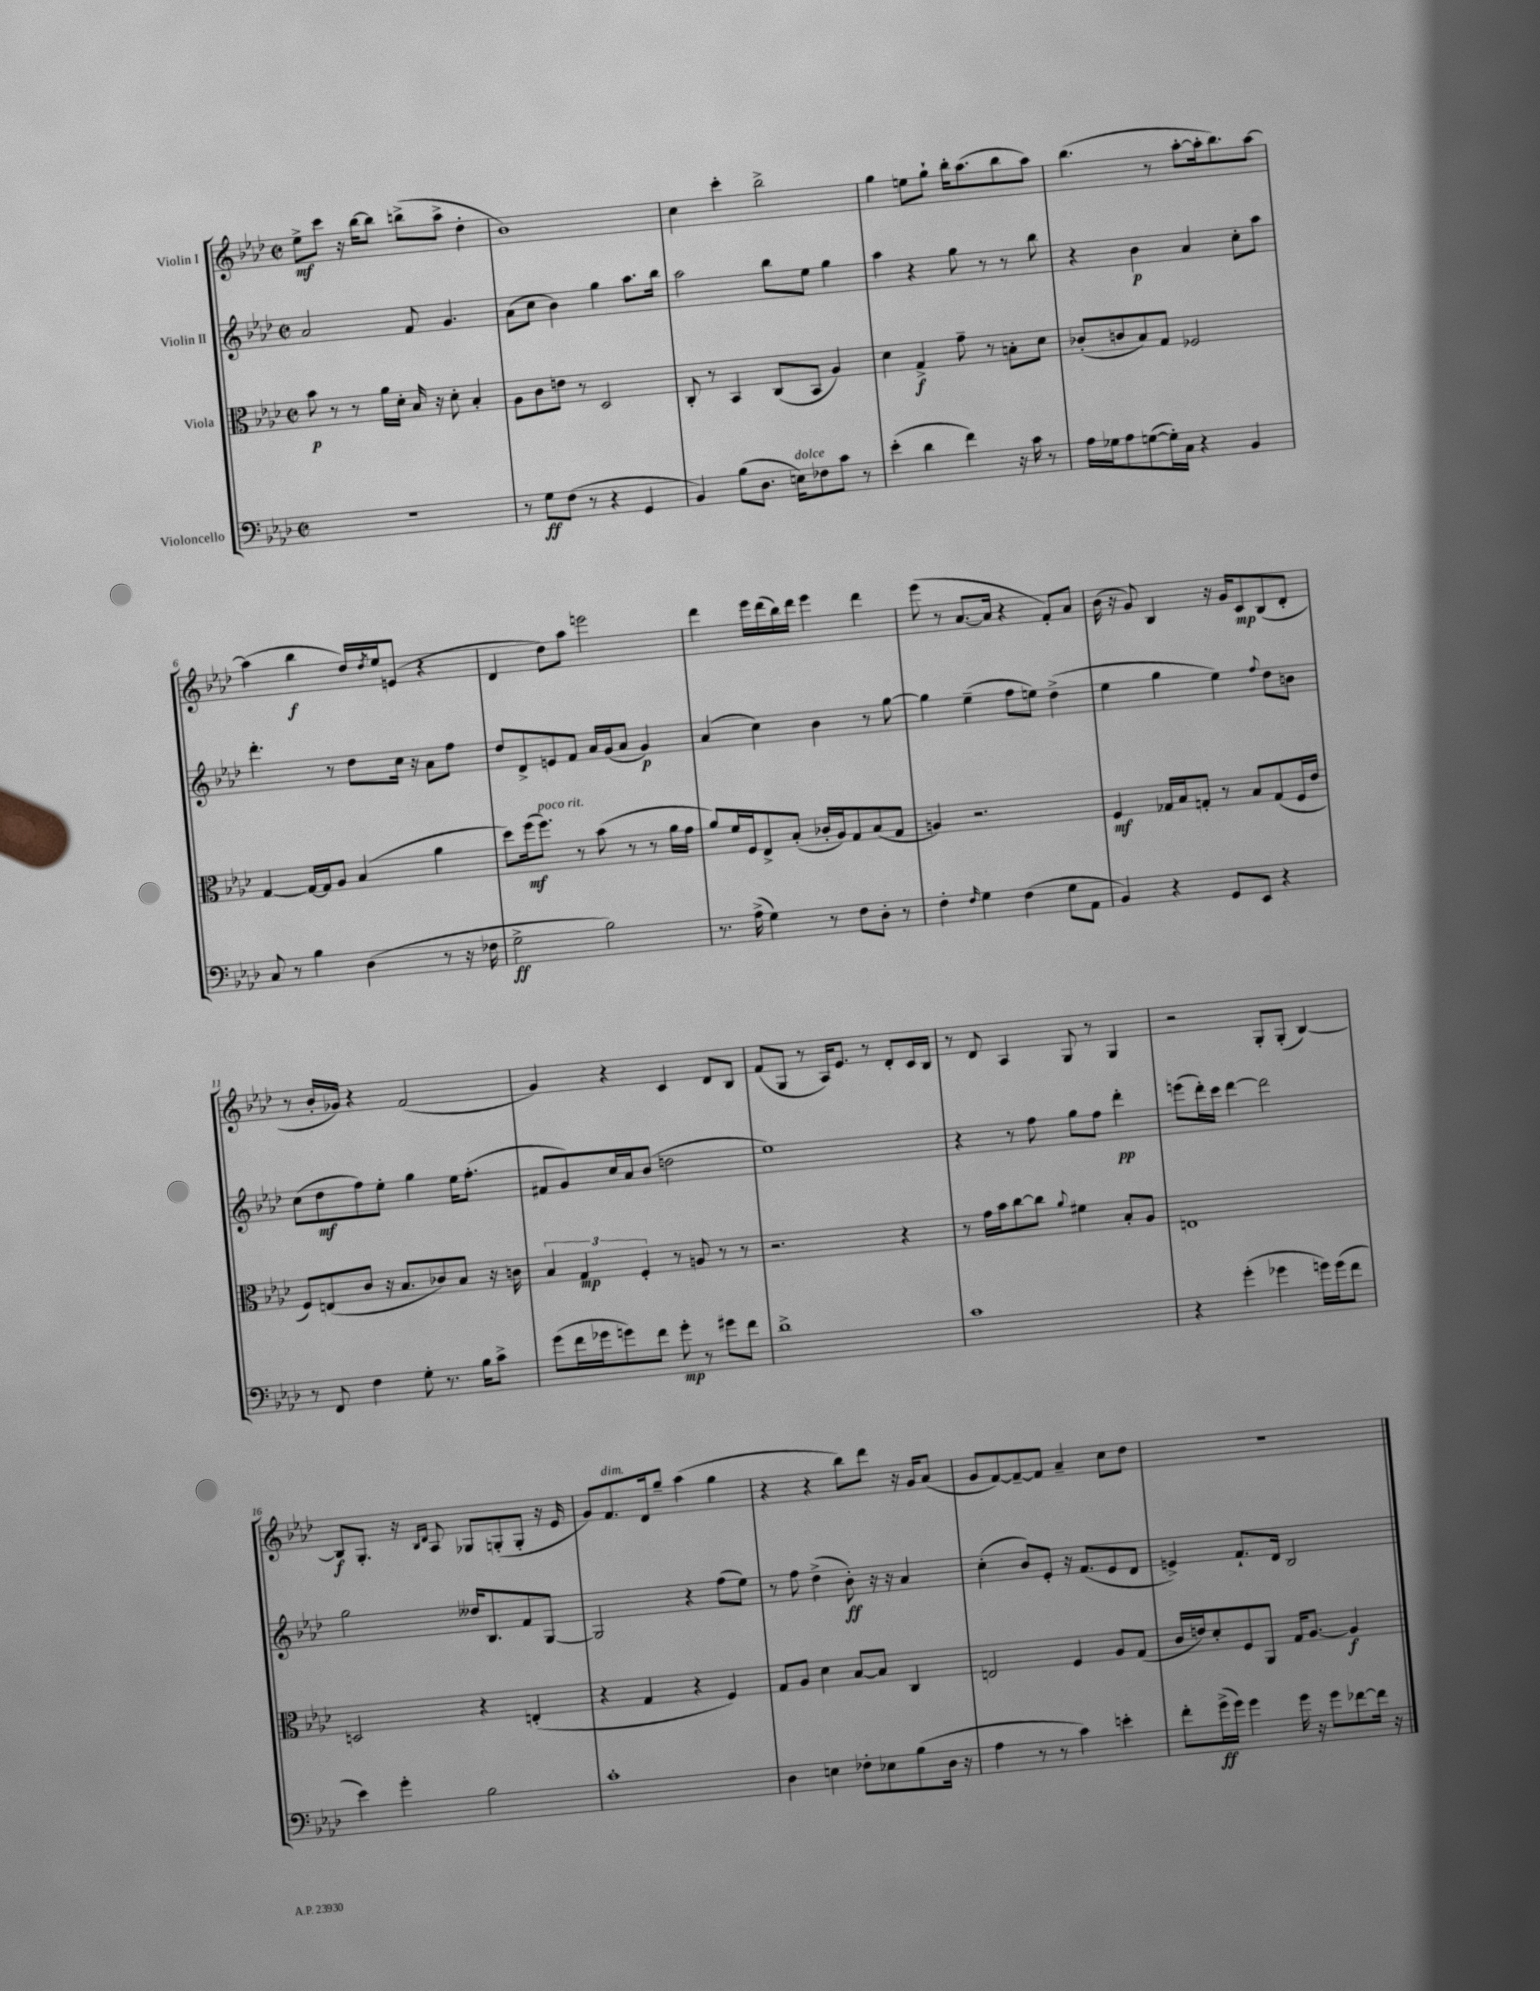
<<
\new StaffGroup <<
\new Staff = "s0" \with { instrumentName = "Violin I" } {
    \clef treble \key aes \major \defaultTimeSignature \time 2/2
    ees''8->\mf c'''8 r16 bes''16~ bes''8 b''8->( aes''8-> des''4-. |
    bes'1) |
    c''4 c'''4-. bes''2-> |
    g''4 e''8 g''8-! bes''16-. aes''8.( bes''8 aes''8) |
    bes''4.( r8 aes''8~-. aes''16-. bes''8.) aes''8~ |
    aes''4( bes''4\f des''16) \acciaccatura { des''8 } ees''16 e'8( r4 |
    des'4 des''8) aes''8 e'''2 |
    des'''4 ees'''16 des'''16( bes''16) des'''16 ees'''4 des'''4 |
    ees'''8( r8 aes'8.~ aes'16 r4 f'8-.) aes'8 |
    bes'16( r16 g'8) bes4 r16 g'16 c'8\mp bes8( des'8-. |
    r8 bes'16-. ges'16) r4 f'2( |
    g'4) r4 c'4 des'8 bes8 |
    f'8( g8 r8 aes16) ees'8. r8 des'8-. c'16 bes16 |
    r8 des'8 aes4 g8 r8 g4 |
    r2 g8-. g8-.( bes4~) |
    bes8\f g8.-. r16 \grace { bes16 des'16 } aes8 ges8 g8-.( g8-. r16 ees'16 |
    g'8) f'8.^\markup { \italic "dim." } des'16 g''8-- aes''4( g''4 |
    r4 r4 bes''8) des'''8 r16 g'16 aes'8( |
    g'8 f'8~) f'8~-- f'8 aes'4-- c''8 des''8 |
    r1 \bar "|." |
}
\new Staff = "s1" \with { instrumentName = "Violin II" } {
    \clef treble \key aes \major \defaultTimeSignature \time 2/2
    aes'2 f'8 g'4. |
    aes'8( c''8 bes'4) g''4 aes''8. bes''16 |
    aes''2 bes''8 ees''8 g''4 |
    aes''4 r4 g''8 r8 r8 bes''8 |
    r4 bes'4\p aes'4 c''8-. aes''8 |
    des'''4.-. r8 des''8 c''16 r16 aes'8 f''8 |
    des''8 des'8-> e'8 f'8 aes'16 g'16( aes'8 g'4\p) |
    aes'4( c''4) bes'4 r8 g''8~ |
    g''4 ees''4--( f''8 e''8) des''4->( |
    ees''4 g''4 ees''4) \appoggiatura { f''8 } des''8 b'8 |
    c''8( des''8\mf f''8) ees''8-. g''4 ees''16 f''8.-.( |
    fis'8 g'8) c''16 aes'16 bes'8( d''2 |
    ees''1) |
    r4 r8 f''8 g''8 f''8 des'''4-.\pp |
    e'''8( des'''16-.) c'''16 des'''4~ des'''2 |
    g''2 deses''16 bes8. f'8 g8~ |
    g2 r4 f''8( ees''8) |
    r8 f''8 des''4->( bes'8-.\ff) r16 r16 aes'4 |
    c''4-.( bes'8) ees'8-. r16 f'8.( ees'8 des'8 |
    e'4->) f'8.-! des'16 bes2 \bar "|." |
}
\new Staff = "s2" \with { instrumentName = "Viola" } {
    \clef alto \key aes \major \defaultTimeSignature \time 2/2
    bes'8\p r8 r8 aes'16 des'16-. bes16 r16 des'8-. bes4-. |
    aes8 c'8 e'8 r8 des2 |
    c8-. r8 bes,4 c8( bes,8 aes4) |
    des'4 g4->\f g'8-- r8 b8-. des'8 |
    ces'8-.( c'8 bes8) g8 fes2 |
    g4~ g16~ g16 aes8 bes4( aes'4 |
    des''8) f''16\mf( f''8.^\markup { \italic "poco rit." }) r8 bes'8( r8 r8 aes'16 g'16 |
    aes'8) f'16 f16 ees8-> bes8-.( ces'16-. aes16) g8 bes8( g8 |
    a4) r2. |
    f4\mf ges16 bes16 g8-. r8 bes8 g8( f16 ees'16 |
    f8) e8( c'8 r16 bes8. ces'8) bes8 r16 c'16 |
    \tuplet 3/2 { bes4 g4\mp f4-. } r8 a8 r8 r8 |
    r2. r4 |
    r8 g'16 bes'16 c''8~ c''8 \appoggiatura { aes'8 } fis'4 bes8-. aes8 |
    e1 |
    d2 r4 e4-.( |
    r4 g4 r4 f4) |
    g8 aes8 des'4 bes8~ bes8 c4 |
    e2 f4 aes8 g8( |
    c'16 e'16) des'8-. f8 aes,8 g16 aes8.~ aes4\f \bar "|." |
}
\new Staff = "s3" \with { instrumentName = "Violoncello" } {
    \clef bass \key aes \major \defaultTimeSignature \time 2/2
    R1 |
    r8 g8\ff f8( r8 r4 g,4 |
    bes,4) bes8( des8. e16^\markup { \italic "dolce" }) fes8 c'8 r8 |
    ees'4-.( des'4 f'4) r16 c'16 r8 |
    aes16 ges16 aes8 g8~( g16-.) c16 r4 bes,4 |
    c8 r8 bes4 des4( r8 r16 fes16 |
    g2->\ff bes2) |
    r8. aes16->( g4) r8 f8 des8-. r8 |
    f4-. \grace { f16 } g4 f4( g8 aes,8 |
    bes,4) r4 g,8 ees,8 r4 |
    r8 f,8 f4 g8-. r8. bes16 c'8-> |
    g'8( f'16 ges'16 g'8) f'8 g'8-.\mp r8 gis'8 f'8 |
    des'1-> |
    c'1 |
    r4 g'4-.( ges'4 g'16) g'16( f'8 |
    ees'4) g'4-. bes2 |
    c'1-. |
    des4 e4 fes8-. ees8 bes8( des16 r16 |
    aes4 r8 r8 c'4) e'4-. |
    f'8-. g'16->\ff( g'16) g'4 g'16 r16 g'8 fes'8~ fes'16 r16 \bar "|." |
}
>>
>>
